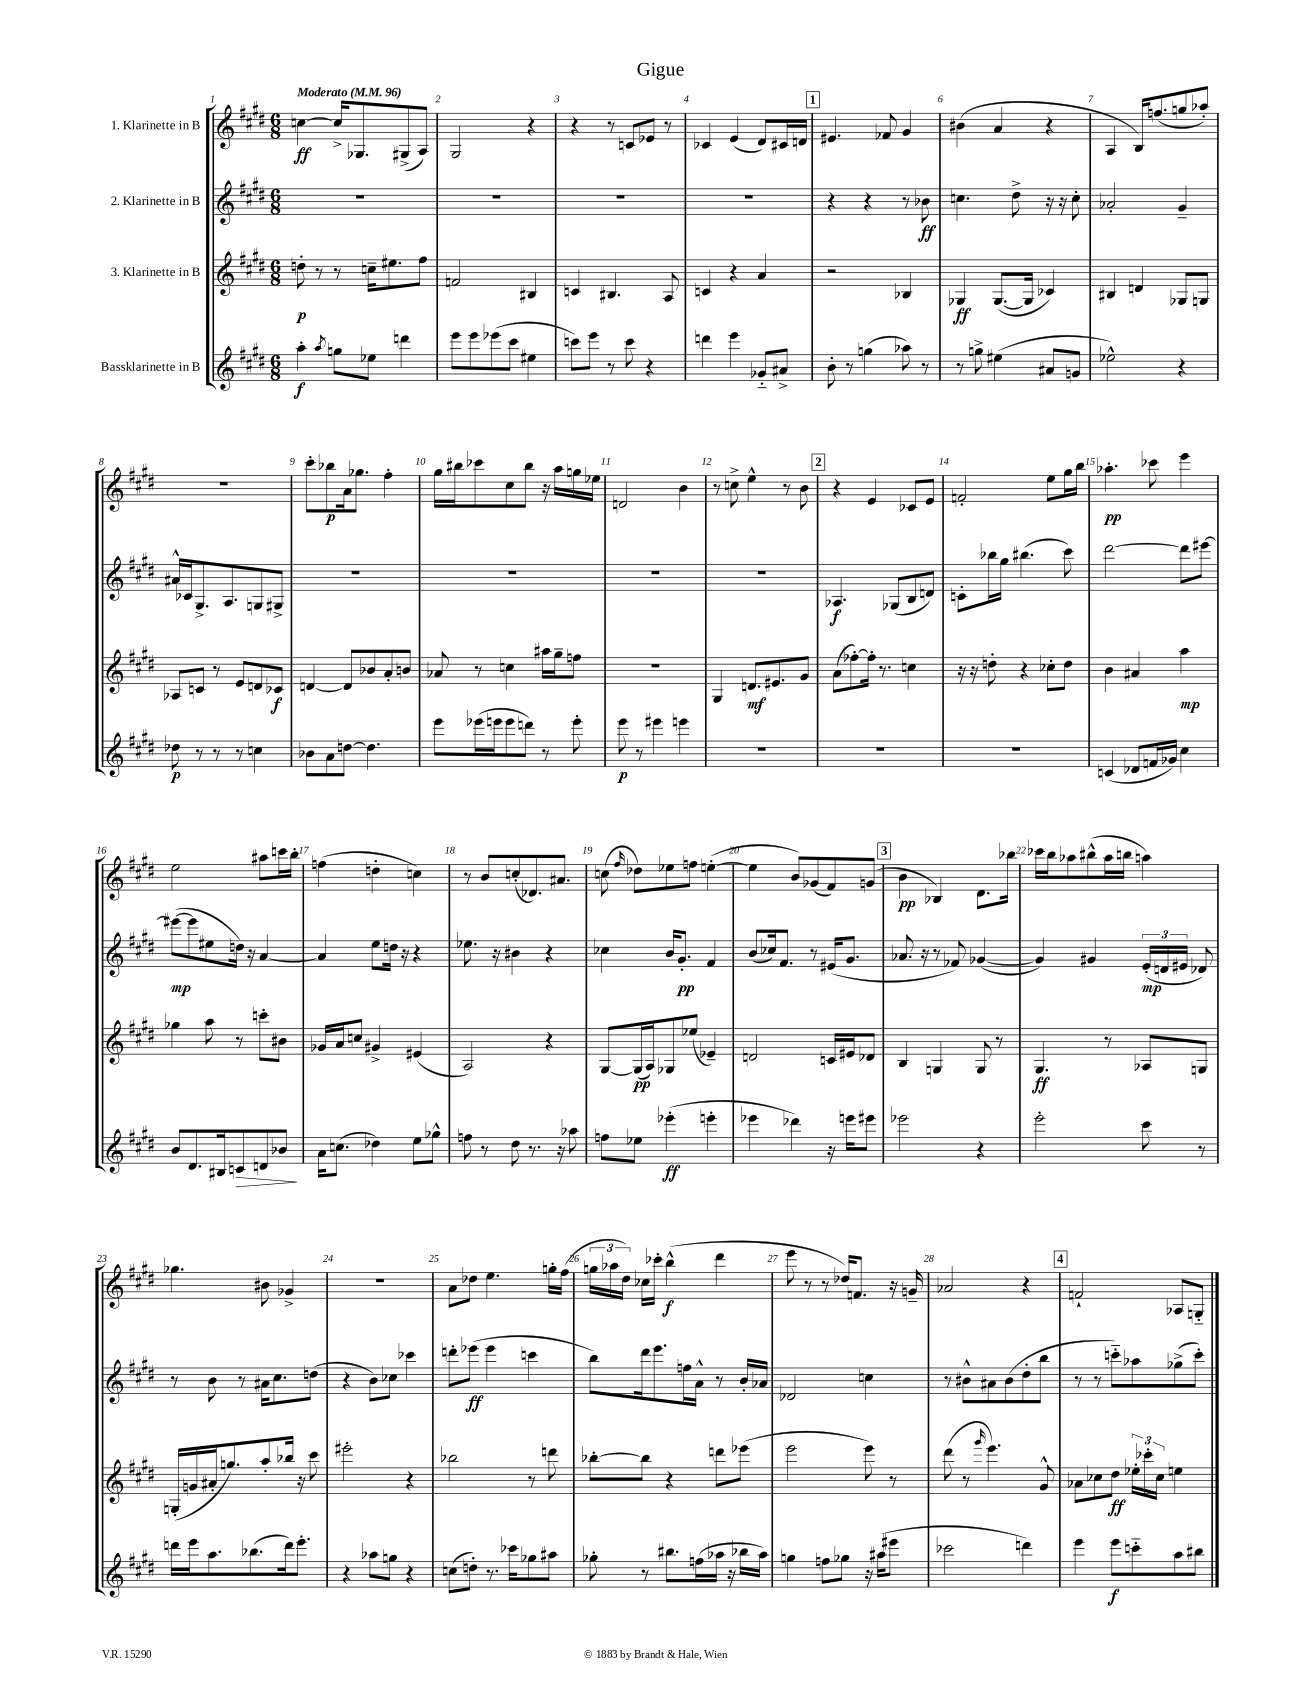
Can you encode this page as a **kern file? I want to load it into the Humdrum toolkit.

**kern	**dynam	**kern	**dynam	**kern	**dynam	**kern	**dynam
*part4	*part4	*part3	*part3	*part2	*part2	*part1	*part1
*staff4	*staff4	*staff3	*staff3	*staff2	*staff2	*staff1	*staff1
*I"Bassklarinette in B	*	*I"3. Klarinette in B	*	*I"2. Klarinette in B	*	*I"1. Klarinette in B	*
*clefG2	*	*clefG2	*	*clefG2	*	*clefG2	*
*k[f#c#g#d#]	*	*k[f#c#g#d#]	*	*k[f#c#g#d#]	*	*k[f#c#g#d#]	*
*M6/8	*	*M6/8	*	*M6/8	*	*M6/8	*
*MM96	*	*MM96	*	*MM96	*	*MM96	*
=1	=1	=1	=1	=1	=1	=1	=1
!	!	!	!	!	!	!LO:TX:a:B:t=Moderato	!
4aa'\	f	8ddn'\	p	2.r	.	[4ccn\	ff
.	.	8r	.	.	.	.	.
8qaa/	.	.	.	.	.	.	.
8ggn\L	.	8r	.	.	.	16cc^/KL]	.
.	.	.	.	.	.	8.G-X/	.
8ee-X\J	.	16ccn~\KL	.	.	.	.	.
.	.	8.ee#X\	.	.	.	.	.
4dddn\	.	.	.	.	.	(8G#X^/	.
.	.	8ff#\J	.	.	.	8A/J)	.
=2	=2	=2	=2	=2	=2	=2	=2
8eee\L	.	2fn/	.	2.r	.	2G#/	.
8eee\	.	.	.	.	.	.	.
(8eee-X\	.	.	.	.	.	.	.
8ccc#\J	.	.	.	.	.	.	.
4ee#X\	.	4B#X/	.	.	.	4r	.
=3	=3	=3	=3	=3	=3	=3	=3
8cccn\L)	.	4cn/	.	2.r	.	4r	.
8eee\J	.	.	.	.	.	.	.
8r	.	4.B#X/	.	.	.	8r	.
8ccc\	.	.	.	.	.	8cn/L	.
4r	.	.	.	.	.	8e-X/J	.
.	.	8A/	.	.	.	8r	.
=4	=4	=4	=4	=4	=4	=4	=4
4dddn\	.	4cn/	.	2.r	.	4c-X/	.
4eee\	.	4r	.	.	.	(4e/	.
8g-X/L	.	4a/	.	.	.	8d#/L)	.
8a#X^/J	.	.	.	.	.	16c#X/L	.
.	.	.	.	.	.	16dn/JJ	.
!!LO:REH:place=s1:t=1
=5	=5	=5	=5	=5	=5	=5	=5
8b'\	.	2r	.	4r	.	4.e#X/	.
8r	.	.	.	.	.	.	.
(4ggn\	.	.	.	4r	.	.	.
.	.	.	.	.	.	8f-X/	.
8aa-X\)	.	4B-X/	.	8r	.	4g#/	.
8r	.	.	.	8b-X\	ff	.	.
=6	=6	=6	=6	=6	=6	=6	=6
8r	.	4G-X/	ff	4.ccn\	.	(4b#X\	.
8ggn^\	.	.	.	.	.	.	.
(4ee#X\	.	([8.G-/L	.	.	.	4a/	.
.	.	.	.	8dd#^\	.	.	.
.	.	16G-/Jk]	.	.	.	.	.
8a#X/L	.	4c-X/)	.	16r	.	4r	.
.	.	.	.	16r	.	.	.
8gn/J	.	.	.	8cc'\	.	.	.
=7	=7	=7	=7	=7	=7	=7	=7
2ee-X^^\)	.	4B#X/	.	2a-X'/	.	4A/	.
.	.	4dn/	.	.	.	16B/KL)	.
.	.	.	.	.	.	(8.ffn/	.
4r	.	8G-X/L	.	4g#~/	.	8ggn/	.
.	.	8Gn/J	.	.	.	8aa-X'/J)	.
!!LO:LB:g=z
=8	=8	=8	=8	=8	=8	=8	=8
8dd-X\	p	8A-X/L	.	16a#X^^/LL	.	2.r	.
.	.	.	.	16c-X/J	.	.	.
8r	.	8cn/J	.	8.G#^/	.	.	.
8r	.	8r	.	.	.	.	.
.	.	.	.	8.A/	.	.	.
8r	.	8e/L	.	.	.	.	.
4ccn\	.	8dn/	.	8Gn/	.	.	.
.	.	8c-X/J	f	8G#X^/J	.	.	.
=9	=9	=9	=9	=9	=9	=9	=9
8b-X\L	.	[4dn/	.	2.r	.	8ccc#'\L	.
8a\	.	.	.	.	.	8bb-X\	p
[8ddn\J	.	8d/L]	.	.	.	16a\k	.
.	.	.	.	.	.	8.gg-X\J	.
4.dd\]	.	8b-X/	.	.	.	.	.
.	.	8a'/	.	.	.	4ff#'\	.
.	.	8bn/J	.	.	.	.	.
=10	=10	=10	=10	=10	=10	=10	=10
8eee\L	.	8a-X/	.	2.r	.	16gg#\LL	.
.	.	.	.	.	.	16bb#X\J	.
(16eee-X\L	.	8r	.	.	.	8ccc-X\	.
16eeen\J	.	.	.	.	.	.	.
8eee\	.	4ccn\	.	.	.	8cc#\	.
8dddn\J)	.	.	.	.	.	8bb#\J	.
8r	.	16aa#X\LL	.	.	.	16r	.
.	.	16gg#~\J	.	.	.	16aa\LL	.
8eee'\	.	8ffn\J	.	.	.	16ggn\	.
.	.	.	.	.	.	16ee-X\JJ	.
=11	=11	=11	=11	=11	=11	=11	=11
8eee\	p	2.r	.	2.r	.	2dn/	.
8r	.	.	.	.	.	.	.
4eee#X\	.	.	.	.	.	.	.
4eeen\	.	.	.	.	.	4b\	.
=12	=12	=12	=12	=12	=12	=12	=12
2.r	.	4G#/	.	2.r	.	8r	.
.	.	.	.	.	.	8ccn^\	.
.	.	8.dn/L	mf	.	.	4ee^^\	.
.	.	8.e#X/	.	.	.	.	.
.	.	.	.	.	.	8r	.
.	.	8g#/J	.	.	.	8b\	.
!!LO:REH:place=s1:t=2
=13	=13	=13	=13	=13	=13	=13	=13
2.r	.	(8a\L	.	4.A-X/	f	4r	.
.	.	[8ff-X'\)	.	.	.	.	.
.	.	16ff-'\Jk]	.	.	.	4e/	.
.	.	8.r	.	.	.	.	.
.	.	.	.	(8G-X/L	.	.	.
.	.	4ccn\	.	8B/	.	8c-X/L	.
.	.	.	.	8dn/J)	.	8e/J	.
=14	=14	=14	=14	=14	=14	=14	=14
2.r	.	16r	.	8cn'\L	.	2fn'/	.
.	.	16r	.	.	.	.	.
.	.	8ddn'\	.	16bb-X\L	.	.	.
.	.	.	.	16gg#\JJ	.	.	.
.	.	4r	.	(4.bb#X\	.	.	.
.	.	8cc-X'\L	.	.	.	8ee\L	.
.	.	8dd\J	.	8ccc#\)	.	16gg#\L	.
.	.	.	.	.	.	16bb\JJ	.
=15	=15	=15	=15	=15	=15	=15	=15
(4cn/	.	4b\	.	[2ddd#\	.	4.aa-X'\	pp
8d-X/L	.	4a#X/	.	.	.	.	.
16fn/L	.	.	.	.	.	8ccc-X\	.
16g-X/JJ)	.	.	.	.	.	.	.
4cc#\	.	4aa\	mp	8ddd#\L]	.	4eee\	.
.	.	.	.	[8eee#X\J	.	.	.
!!LO:LB:g=z
=16	=16	=16	=16	=16	=16	=16	=16
8b/L	.	4gg-X\	.	(8eee#X\L_	mp	2ee\	.
8.d#/	.	.	.	8eee#\]	.	.	.
.	.	8aa\	.	8ee#X\	.	.	.
16B#X/k	.	.	.	.	.	.	.
!	!LO:HP:b	!	!	!	!	!	!
8cn/	>	8r	.	16ddn\Jk)	.	.	.
.	.	.	.	16r	.	.	.
8dn/	.	8cccn'\L	.	[4a/	.	8aa#X\L	.
8b-X/J	.	8b#X\J	.	.	.	16cccn\L	.
.	.	.	.	.	.	16bb'\JJ	.
.	]	.	.	.	.	.	.
=17	=17	=17	=17	=17	=17	=17	=17
16a\KL	.	16g-X/LL	.	4a/]	.	(4ffn\	.
(8.ccn\J	.	16a/J	.	.	.	.	.
.	.	8ccn/J	.	.	.	.	.
4dd-X\)	.	4g#X^/	.	8ee\L	.	4ddn'\	.
.	.	.	.	16ddn\Jk	.	.	.
.	.	.	.	16r	.	.	.
8ee\L	.	(4e#X/	.	4r	.	4ccn\)	.
8gg-X^^\J	.	.	.	.	.	.	.
=18	=18	=18	=18	=18	=18	=18	=18
8ffn\	.	2A/)	.	8.ee-X\	.	8r	.
8r	.	.	.	.	.	8b/L	.
.	.	.	.	16r	.	.	.
8dd#\	.	.	.	4b#X\	.	(8ccn'/	.
8.r	.	.	.	.	.	8.d-X/)	.
.	.	4r	.	4r	.	.	.
16r	.	.	.	.	.	8.a#X/J	.
8aa-X\	.	.	.	.	.	.	.
=19	=19	=19	=19	=19	=19	=19	=19
8ffn\L	.	[8G#/L	.	4cc-X\	.	(8ccn\	.
.	.	.	.	.	.	16qqff#/	.
8ee-X\J	.	(16G#/L]	pp	.	.	8dd-X\L)	.
.	.	16A/J)	.	.	.	.	.
(4eee-X'\	ff	8G-X/	.	16b/KL	.	8ee-X\	.
.	.	.	.	8.g#'/J	pp	.	.
.	.	(8ee-X/J	.	.	.	8ffn\J	.
4eeen'\	.	4e-X~/)	.	4f#/	.	([4een'\	.
=20	=20	=20	=20	=20	=20	=20	=20
4eee-X\	.	2dn/	.	(8b/L	.	4ee\]	.
.	.	.	.	16cc-X/k)	.	.	.
.	.	.	.	8.f#/J	.	.	.
4ddd-X\)	.	.	.	.	.	8b/L)	.
.	.	.	.	8r	.	(8g-X/	.
16r	.	16cn/LL	.	(16e#X/KL	.	8f#/)	.
16eeen\KL	.	16e#X/J	.	8.g#/J	.	.	.
8eee#X\J	.	8d-X/J	.	.	.	(8gn/J	.
!!LO:REH:place=s1:t=3
=21	=21	=21	=21	=21	=21	=21	=21
2eee-X\	.	4B/	.	8.a-X/	.	4b\	pp
.	.	.	.	16r	.	.	.
.	.	4Gn/	.	8r	.	4B-X/)	.
.	.	.	.	8f-X/)	.	.	.
4r	.	8G/	.	([4g-X/	.	8.d#\L	.
.	.	8r	.	.	.	.	.
.	.	.	.	.	.	16bb-X\Jk	.
=22	=22	=22	=22	=22	=22	=22	=22
2eee'\	.	4.G#/	ff	4g-/])	.	16ccc-X\LL	.
.	.	.	.	.	.	16bb\J	.
.	.	.	.	.	.	8aa-X\	.
.	.	.	.	4g#X/	.	(8bb#X^^\	.
.	.	8r	.	.	.	16aa-\L	.
.	.	.	.	.	.	16bbn\JJ	.
8ccc#\	.	8A-X/L	.	(24e'/LL	mp	4aan\)	.
.	.	.	.	24dn/	.	.	.
.	.	.	.	24e#X/JJ	.	.	.
8r	.	8Gn/J	.	8d-X/)	.	.	.
!!LO:LB:g=z
=23	=23	=23	=23	=23	=23	=23	=23
16dddn\LL	.	(16Gn'/LL	.	8r	.	4.gg-X\	.
16eee\J	.	16gn/	.	.	.	.	.
8.aa\	.	16a#X'/J	.	8b\	.	.	.
.	.	8.ggn/)	.	.	.	.	.
.	.	.	.	8r	.	.	.
(8.bb-X\	.	.	.	.	.	.	.
.	.	8aa'/	.	16a#X\KL	.	8b#X\	.
.	.	.	.	8.cc#\	.	.	.
16ddd\k)	.	16bb-X/Jk	.	.	.	4g-X^/	.
8.eee'\J	.	16r	.	.	.	.	.
.	.	8ccc#\	.	(8ddn\J	.	.	.
=24	=24	=24	=24	=24	=24	=24	=24
4r	.	2eee#X'\	.	4r	.	2.r	.
8aa-X\L	.	.	.	8b\L)	.	.	.
8ggn\J	.	.	.	8cc-X\J	.	.	.
4r	.	4r	.	4ccc-X\	.	.	.
=25	=25	=25	=25	=25	=25	=25	=25
(8ccn\L	.	2bb-X\	.	8dddn'\L	.	8a\L	.
8ddn'\J)	.	.	.	(8eee-X\J	ff	8dd-X\J	.
8.r	.	.	.	4eee-\	.	4.ee\	.
16ccc-X\KL	.	.	.	.	.	.	.
8gg-X\	.	8r	.	4cccn\	.	.	.
8aa#X\J	.	8dddn\	.	.	.	16ggn'\LL	.
.	.	.	.	.	.	(16ff#\JJ	.
=26	=26	=26	=26	=26	=26	=26	=26
8gg-X'\	.	[8bb-X'\L	.	8bb\L)	.	24ggn\LL	.
.	.	.	.	.	.	24aa-X\	.
.	.	.	.	.	.	24dd#\JJ)	.
8r	.	8bb-\J]	.	16ddd#\k	.	16cc-X\LL	.
.	.	.	.	8.eee\	.	16ccc-X'\JJ	.
8.bb#X\L	.	4r	.	.	.	(4bb^^\	f
.	.	.	.	16ffn\L	.	.	.
(16ffn\L	.	.	.	16a^^\JJ	.	.	.
16aa-X\JJ	.	8dddn\L	.	8r	.	4ddd#\	.
16r	.	.	.	.	.	.	.
16bb-X\LL	.	(8eee-X\J	.	16b'/LL	.	.	.
16aa-\JJ)	.	.	.	16a-X/JJ	.	.	.
=27	=27	=27	=27	=27	=27	=27	=27
4ggn\	.	2eee\	.	2d-X/	.	8eee\	.
.	.	.	.	.	.	8r	.
8ffn\L	.	.	.	.	.	8r	.
8gg-X\J	.	.	.	.	.	16dd-X/KL)	.
.	.	.	.	.	.	8.fn/J	.
16r	.	8eee\)	.	4ccn\	.	.	.
(16aa#X\KL	.	.	.	.	.	.	.
8eee#X\J	.	8r	.	.	.	16r	.
.	.	.	.	.	.	16gn~/	.
=28	=28	=28	=28	=28	=28	=28	=28
2ccc-X\	.	(8ddd#\	.	8r	.	2a-X/	.
.	.	8r	.	8b#X^^\L	.	.	.
.	.	16qqggg#/	.	.	.	.	.
.	.	4.eee\)	.	8a#X\	.	.	.
.	.	.	.	(8b#\	.	.	.
4dddn\)	.	.	.	8dd#'\	.	4r	.
.	.	8g#^^/	.	8bb\J	.	.	.
!!LO:REH:place=s1:t=4
=29	=29	=29	=29	=29	=29	=29	=29
4eee\	.	8a-X\L	.	8r	.	2fn`/	.
.	.	8cc-X\	.	8r	.	.	.
8eee\L	f	8dd#\J	ff	8cccn\L)	.	.	.
8cccn\	.	24ee-X'\LL	.	8aa-X\	.	.	.
.	.	24ccc-X'\	.	.	.	.	.
.	.	24cc-\JJ	.	.	.	.	.
8aa\	.	4een\	.	(8gg-X^\	.	8A-X/L	.
8bb#X\J	.	.	.	8ccc'\J)	.	8Gn/J	.
==	==	==	==	==	==	==	==
*-	*-	*-	*-	*-	*-	*-	*-
